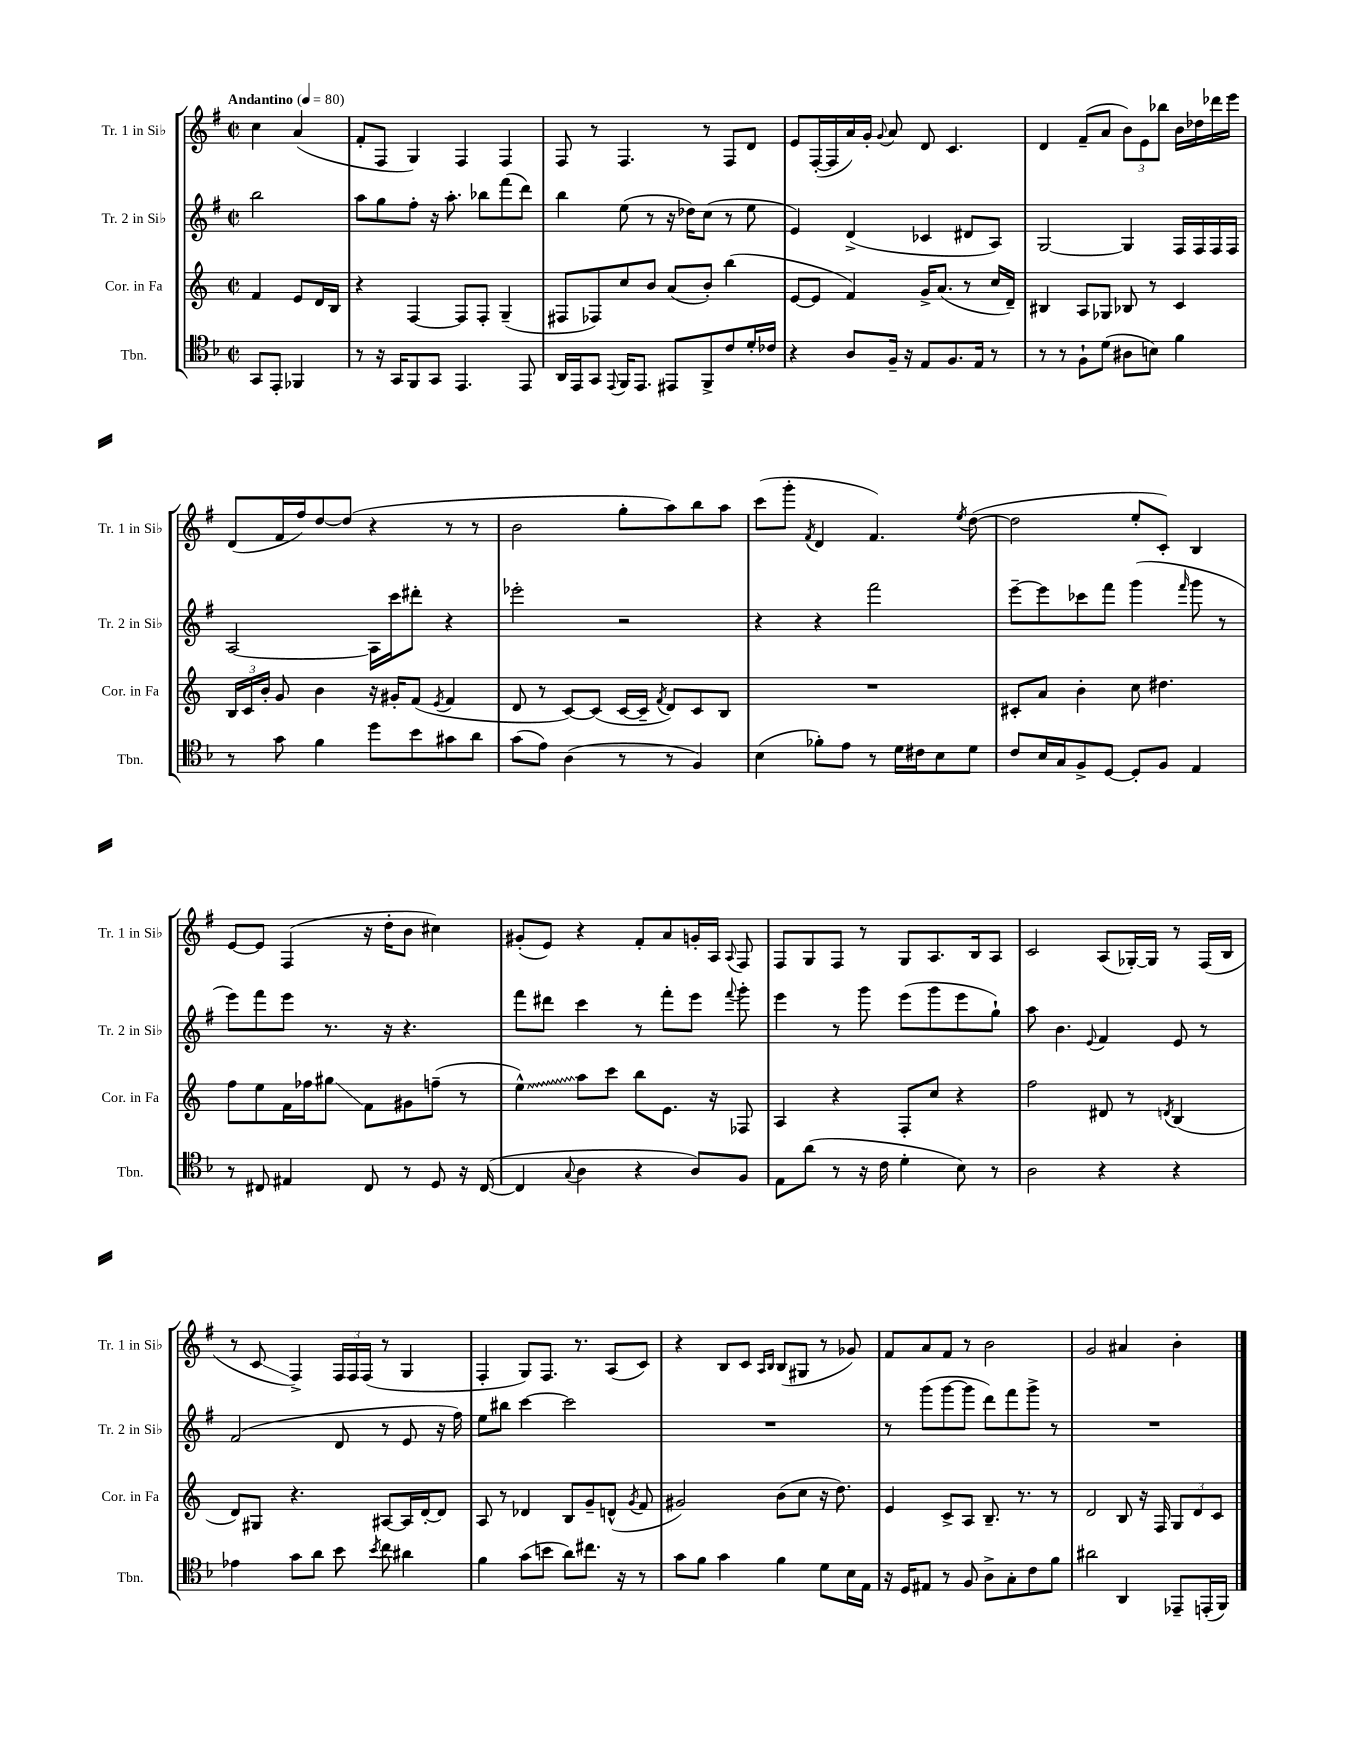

**kern	**kern	**kern	**kern
*staff4	*staff3	*staff2	*staff1
*clefC4	*clefG2	*clefG2	*clefG2
*k[b-]	*k[]	*k[f#]	*k[f#]
*M2/2	*M2/2	*M2/2	*M2/2
*met(c|)	*met(c|)	*met(c|)	*met(c|)
*MM80	*MM80	*MM80	*MM80
8GG	4f	2bb	4cc
8EE'	.	.	.
4FF-	8e	.	(4a
.	16d	.	.
.	16B	.	.
=	=	=	=
8r	4r	8aa	8f#'
16r	.	8gg	8F#
16GG	.	.	.
8FF	[4F	8ff#'	4G)
8GG	.	16r	.
.	.	8.aa'	.
4.EE	8F]	.	4F#
.	8F'	8bb-	.
.	(4G~	(8fff#	4F#
8EE	.	8ddd)	.
=	=	=	=
16AA	8F#	4bb	8F#
16EE	.	.	.
8GG	8F-)	.	8r
8qqEE	.	.	.
16FF	8cc	(8ee	4.F#
8.EE	.	.	.
.	8b	8r	.
8EE#	(8a	16r	.
.	.	16dd-)	.
8FF^	8b')	(8cc	8r
8c	(4bb	8r	8F#
16d'	.	8ee	8d
16c-	.	.	.
=	=	=	=
4r	[8e	4e)	8e
.	8e]	.	([16F#'
.	.	.	16F#]
8A	4f)	(4d^	16a)
.	.	.	16g'
.	.	.	8qqg
16F~	.	.	8a
16r	.	.	.
8E	16g^	4c-	8d
.	(8.a	.	.
8.F	.	.	4.c
.	8r	8d#	.
16E	.	.	.
8r	16cc	8A)	.
.	16d~)	.	.
=	=	=	=
8r	4B#	[2G	4d
8r	.	.	.
8F`	8A	.	(8f#~
(8d	8G-	.	8a
8A#	8B-	4G]	12b)
.	.	.	12e
8B)	8r	.	.
.	.	.	12bb-
4f	4c	16F#	16b
.	.	16F#	16dd-
.	.	16F#	16ddd-
.	.	16F#	16eee
=	=	=	=
8r	24B	[2A	(8d
.	24c	.	.
.	24b'	.	.
8g	8g	.	16f#
.	.	.	16ff#)
4f	4b	.	[8dd
.	.	.	(8dd]
8dd	16r	16A]	4r
.	16g#'	16ccc	.
8b-	(8f	8ddd#'	.
.	8qe	.	.
8g#	4f	4r	8r
8a	.	.	8r
=	=	=	=
(8g	8d	2eee-'	2b
8e)	8r	.	.
(4A	[8c)	.	.
.	(8c]	.	.
8r	[16c	2r	8gg'
.	16c~]	.	.
.	8qf	.	.
8r	8d)	.	8aa)
4F)	8c	.	8bb
.	8B	.	8aa
=	=	=	=
(4B-	1r	4r	(8ccc
.	.	.	8ggg'
.	.	.	8qf#
8f-')	.	4r	4d
8e	.	.	.
8r	.	2fff#	4.f#)
16d	.	.	.
16c#	.	.	.
8B-	.	.	.
.	.	.	8qee
8d	.	.	([8dd
=	=	=	=
8c	8c#'	[8eee~	2dd]
16B-	8a	8eee]	.
16G	.	.	.
8F^	4b'	8ccc-	.
[8D	.	8fff#	.
8D']	8cc	(4ggg	8ee'
8F	4.dd#	.	8c')
.	.	16qqfff#	.
4E	.	8ggg	4B
.	.	8r	.
=	=	=	=
8r	8ff	8eee)	[8e
8C#	8ee	8fff#	8e]
4E#	16f	8eee	(4F#
.	16ff-	.	.
.	8gg#	8.r	.
8C#	8f	.	16r
.	.	16r	16dd'
8r	8g#	4.r	8b
8D	(8ff~	.	4cc#)
16r	8r	.	.
([16C#	.	.	.
=	=	=	=
4C#]	4ee^^)	8fff#	(8g#'
.	.	8ddd#	8e)
8qqG	.	.	.
4A	8aa	4ccc	4r
.	8ccc	.	.
4r	8bb	8r	8f#'
.	8.e	8fff#'	8a
8A)	.	8eee	16g'
.	16r	.	16A
.	.	8qqfff#	8qqA
8F	8F-	8ggg'	8F#
=	=	=	=
8E	4A	4eee	8F#
(8a	.	.	8G
8r	4r	8r	8F#
16r	.	8ggg	8r
16c	.	.	.
4d'	8F'	(8eee	8G
.	8cc	8ggg	8.A
8B-)	4r	8eee	.
.	.	.	16B
8r	.	8gg`)	8A
=	=	=	=
2A	2ff	8aa	2c
.	.	4.b	.
.	.	8qqe	.
4r	8d#	4f#	(8A
.	8r	.	[16G-')
.	.	.	16G-]
.	8qd	.	.
4r	(4B	8e	8r
.	.	8r	(16F#
.	.	.	16B
=	=	=	=
4e-	8d)	(2f#	8r
.	8G#	.	8c
8g	4.r	.	4F#^)
8a	.	.	.
8b-	.	8d	24F#
.	.	.	24F#
.	.	.	(24F#
8qb-	.	.	.
8cc	[8A#	8r	8r
4a#	16A#]	8e	4G
.	[16d'	.	.
.	8d]	16r	.
.	.	16ff#)	.
=	=	=	=
4f	8A	8ee	4F#'
.	8r	8bb#	.
(8g	4d-	[4ccc	8G)
8b	.	.	8.F#
8a)	8B	2ccc]	.
.	.	.	8.r
8.cc#	8g~	.	.
.	(8d^^	.	(8A
16r	.	.	.
.	8qg	.	.
8r	8f	.	8c)
=	=	=	=
8g	2g#)	1r	4r
8f	.	.	.
4g	.	.	8B
.	.	.	8c
.	.	.	16qqA
.	.	.	16qqB
4f	(8b	.	(8B
.	8cc	.	8G#
8d	16r	.	8r
.	8.dd)	.	.
16B-	.	.	8g-)
16E	.	.	.
=	=	=	=
16r	4e	8r	8f#
16D	.	.	.
8E#	.	(8ggg	8a
8r	8c^	[8ggg	8f#
8F	8A	8ggg]	8r
8A^	8.B~	8ddd)	2b
8G'	.	8fff#	.
.	8.r	.	.
8c	.	8ggg^	.
8f	8r	8r	.
=	=	=	=
2a#	2d	1r	2g
4AA	8B	.	4a#
.	16r	.	.
.	16F	.	.
8EE-~	12G	.	4b'
.	12d	.	.
(16EE'	.	.	.
.	12c	.	.
16FF)	.	.	.
==	==	==	==
*-	*-	*-	*-
